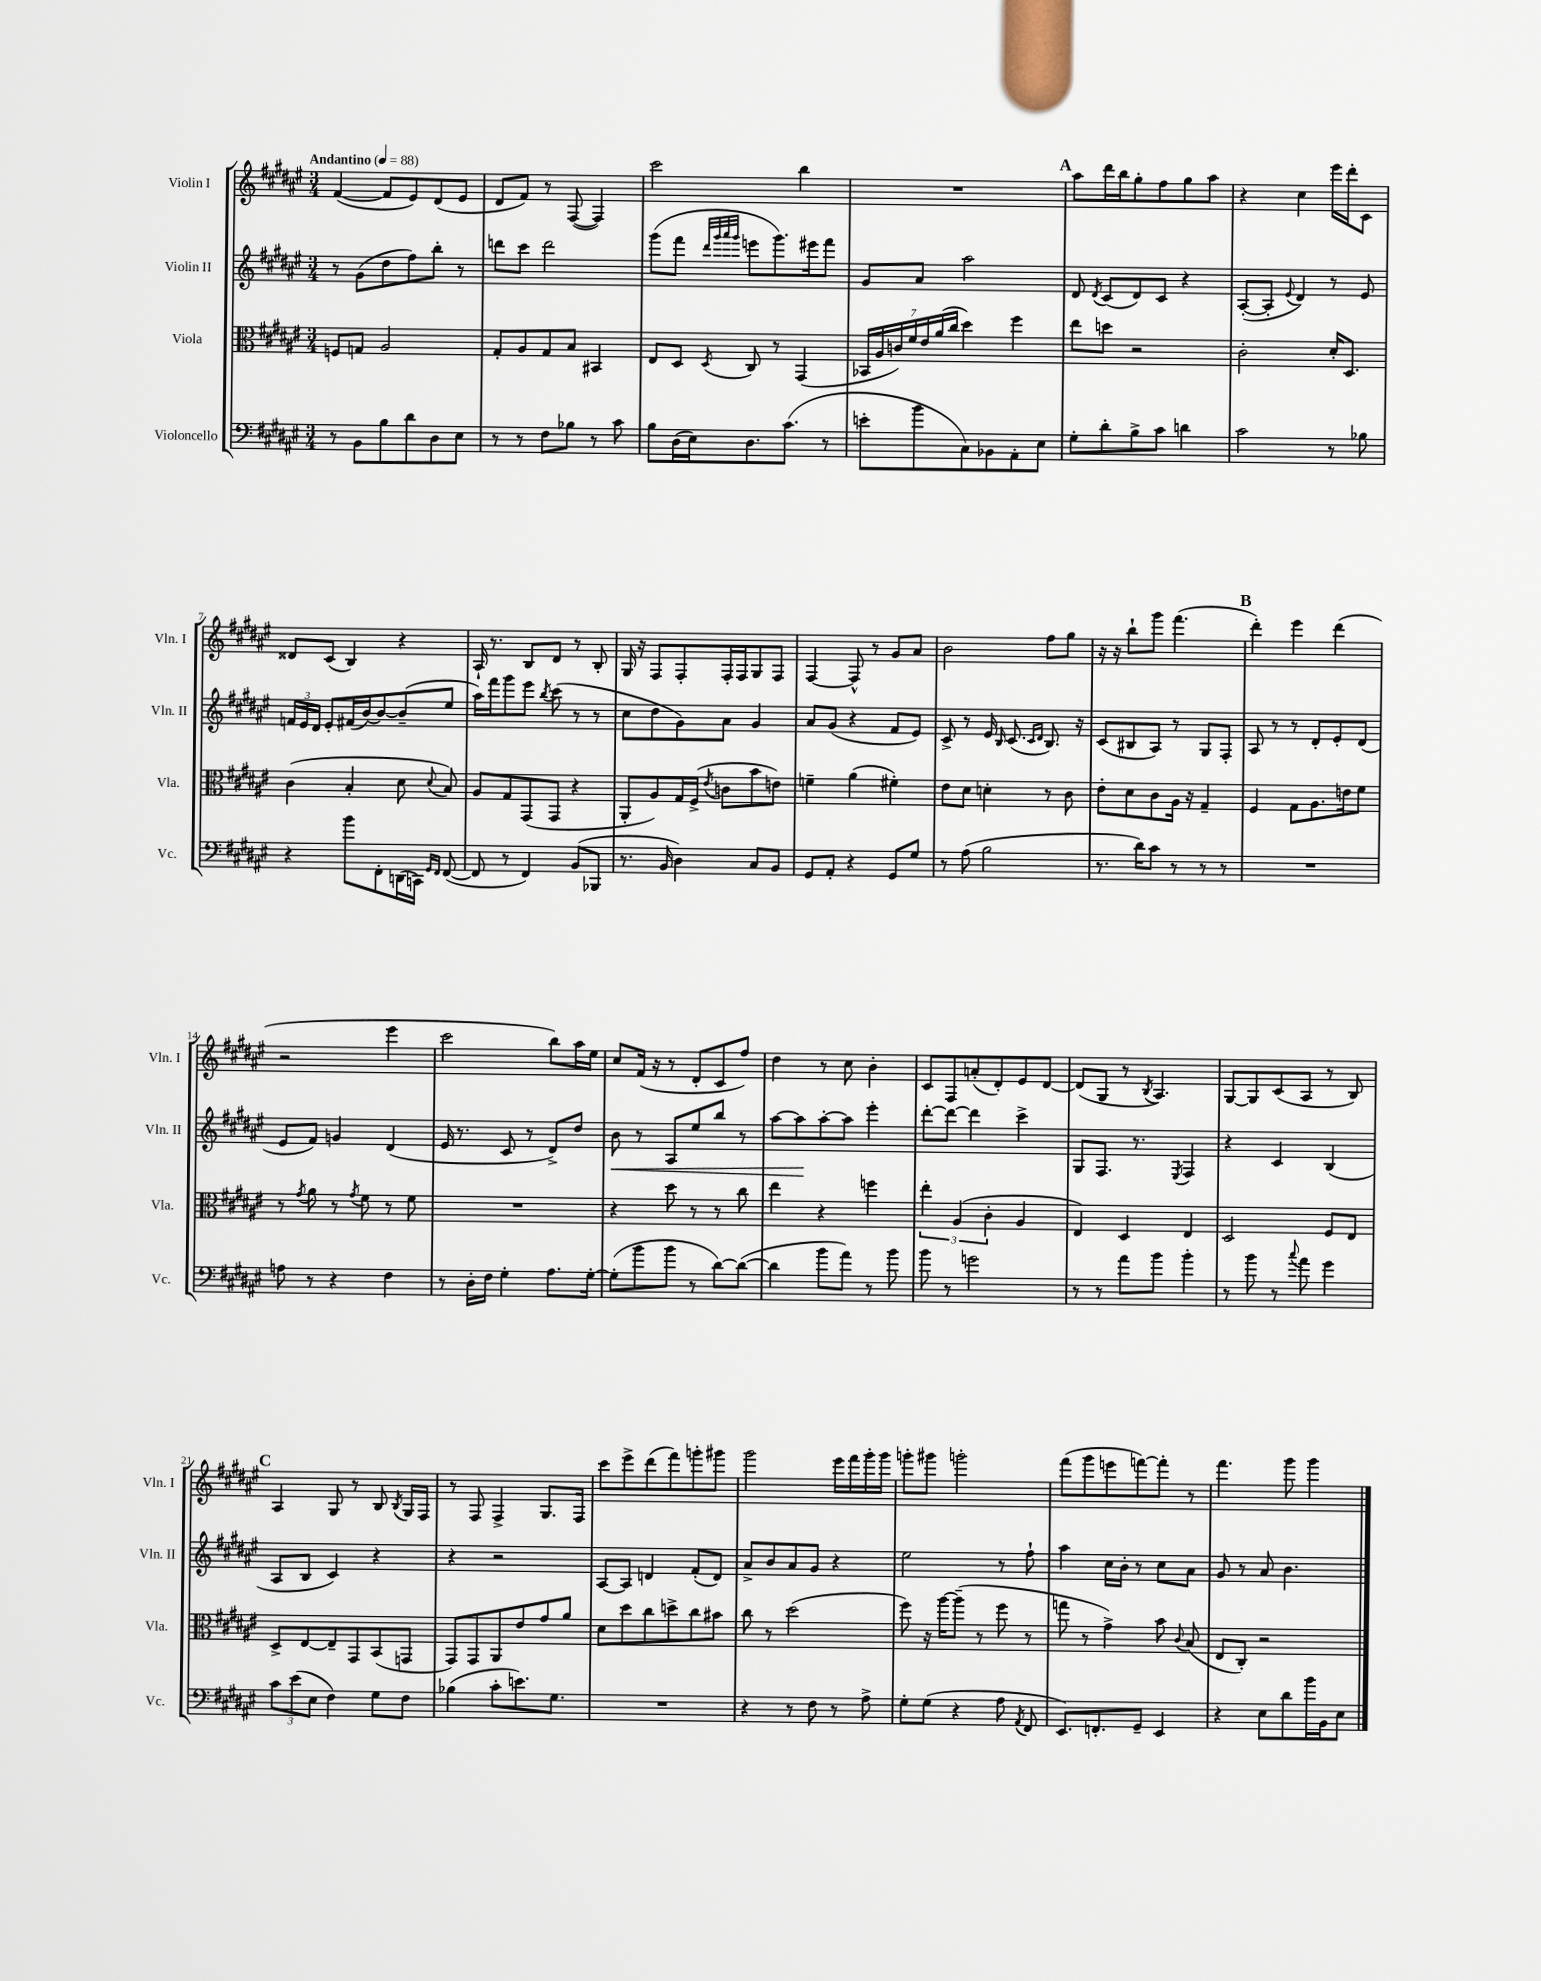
<<
\new StaffGroup <<
\new Staff = "s0" \with { instrumentName = "Violin I" shortInstrumentName = "Vln. I" } {
    \clef treble \key fis \major \numericTimeSignature \time 3/4 \tempo "Andantino" 4 = 88
    \autoBeamOff fis'4~( fis'8[ eis'8) dis'8( eis'8] |
    dis'8[ fis'8]) r8 fis8~( fis4) |
    cis'''2 b''4 |
    R2. |
    \mark \markup { \bold "A" } ais''8[ dis'''16 b''16 gis''8-. fis''8 gis''8 ais''8] |
    r4 cis''4 eis'''16[ dis'''16-. cis'8] |
    disis'8[ cis'8]( b4) r4 |
    ais16-! r8. b8[ dis'8] r8 b8-. |
    gis16 r16 fis8[ fis8-. fis16-. fis16 gis8 fis8] |
    fis4~ fis8-^ r8 gis'8[ ais'8] |
    b'2 fis''8[ gis''8] |
    r16 r16 b''8[-! gis'''8] fis'''4.( |
    \mark \markup { \bold "B" } dis'''4-.) eis'''4 dis'''4( |
    r2 eis'''4 |
    cis'''2 b''8[) ais''16 eis''16] |
    cis''8[ fis'16]( r16 r8 dis'8[-. cis'8 fis''8]) |
    dis''4 r8 cis''8 b'4-. |
    cis'8[ fis8 a'8-.( dis'8-.) eis'8 dis'8]~ |
    dis'8[( gis8] r8 \acciaccatura { b8 } ais4.) |
    gis8[~ gis8 cis'8( ais8] r8 b8) |
    \mark \markup { \bold "C" } ais4 gis8 r8 b8 \acciaccatura { b8 } gis16[ fis16] |
    r8 fis8 fis4-> gis8.[ fis16] |
    cis'''8[ eis'''8-> dis'''8( fis'''8) g'''8-. gis'''8] |
    gis'''2 eis'''16[ fis'''16 gis'''16-. gis'''16] |
    g'''8[-. gis'''8] g'''2-. |
    fis'''8[( gis'''8 e'''8 f'''8~) f'''8]-. r8 |
    fis'''4. gis'''8 gis'''4 \bar "|." |
}
\new Staff = "s1" \with { instrumentName = "Violin II" shortInstrumentName = "Vln. II" } {
    \clef treble \key fis \major \numericTimeSignature \time 3/4
    \autoBeamOff r8 gis'8[( dis''8 fis''8) b''8]-. r8 |
    d'''8[ cis'''8] d'''2 |
    gis'''8[( fis'''8] \grace { dis'''32[ gis'''32 ais'''32 gis'''32] } e'''8[ gis'''8.) eis'''16 fis'''8] |
    gis'8[ ais'8] ais''2 |
    \mark \markup { \bold "A" } dis'8 \acciaccatura { dis'8 } cis'8[( dis'8) cis'8] r4 |
    ais8[~-.( ais8]-. \appoggiatura { eis'8 } dis'4) r8 eis'8 |
    \tuplet 3/2 { f'16[ eis'16 dis'16] } eis'8[-. fis'16( b'16~) b'8~ b'8--( eis''8] |
    ais''16[) fis'''16 gis'''8 eis'''8] \acciaccatura { b''8 } cis'''8( r8 r8 |
    cis''8[ dis''8 gis'8) ais'8] gis'4 |
    ais'8[ gis'8]( r4 fis'8[ eis'8]) |
    cis'8-> r8 eis'16 \grace { b16 } cis'8.( \grace { cis'16[ dis'16] } b8.) r16 |
    cis'8[( bis8 ais8]) r8 gis8[ fis8]-. |
    \mark \markup { \bold "B" } ais8 r8 r8 dis'8[-. eis'8-. dis'8]( |
    eis'8[ fis'8]) g'4 dis'4( |
    eis'16 r8. cis'8 r8 dis'8[->) dis''8] |
    b'8\< r8 ais8[ eis''8 b''8] r8 |
    ais''8[~ ais''8\! ais''8~-. ais''8] eis'''4-. |
    dis'''8[~-. dis'''8]~ dis'''4 cis'''4-> |
    gis8[ fis8.] r8. \acciaccatura { eis8 } fis4 |
    r4 cis'4 b4( |
    \mark \markup { \bold "C" } ais8[ b8] cis'4) r4 |
    r4 r2 |
    ais8[~ ais8] d'4 fis'8[-.( d'8]) |
    ais'8[-> b'8 ais'8 gis'8] r4 |
    eis''2 r8 fis''8-! |
    ais''4 cis''16[ b'16]-. r8 cis''8[ ais'8] |
    gis'8 r8 ais'8 b'4. \bar "|." |
}
\new Staff = "s2" \with { instrumentName = "Viola" shortInstrumentName = "Vla." } {
    \clef alto \key fis \major \numericTimeSignature \time 3/4
    \autoBeamOff f8[ g8] ais2 |
    gis8[-. ais8 gis8 b8] bis,4 |
    eis8[ dis8] \acciaccatura { dis8 } cis8 r8 gis,4( |
    \tuplet 7/4 { bes,16[ ais16 c'16) fis'16 eis'16 ais'16( cis''16] } dis''4) fis''4 |
    \mark \markup { \bold "A" } eis''8[ d''8] r2 |
    cis'2-. dis'16[-. dis8.] |
    cis'4( b4-. dis'8 \appoggiatura { dis'8 } b8) |
    ais8[ gis8 gis,8( gis,8] r4 |
    ais,8[-. ais8) gis16 fis16]->( \acciaccatura { eis'8 } c'8[ b'8 e'8]) |
    f'4-- ais'4( fis'4-.) |
    eis'8[ dis'8] d'4-. r8 cis'8 |
    eis'8[-. dis'8 cis'8 ais16] r16 gis4-- |
    \mark \markup { \bold "B" } fis4 gis8[ ais8. e'16 fis'8] |
    r8 \acciaccatura { gis'8 } ais'8 r8 \acciaccatura { gis'8 } fis'8 r8 fis'8 |
    R2. |
    r4 dis''8 r8 r8 cis''8 |
    eis''4 r4 f''4 |
    \tuplet 3/2 { eis''4-. ais4( cis'4-. } ais4 |
    eis4) dis4 eis4 |
    dis2 fis8[ eis8] |
    \mark \markup { \bold "C" } dis8[-> eis8~ eis8-- gis,8 b,8( g,8] |
    gis,8[) gis,8 ais,8 eis'8 gis'8 ais'8] |
    dis'8[ dis''8 cis''8 d''8-> cis''8 bis'8] |
    cis''8 r8 dis''2( |
    fis''8) r16 ais''16[~ ais''8]--( r8 fis''8 r8 |
    g''8 r8 gis'4->) b'8 \appoggiatura { cis'8 } b8( |
    eis8[ cis8]-.) r2 \bar "|." |
}
\new Staff = "s3" \with { instrumentName = "Violoncello" shortInstrumentName = "Vc." } {
    \clef bass \key fis \major \numericTimeSignature \time 3/4
    \autoBeamOff r8 b,8[ b8 dis'8 dis8 eis8] |
    r8 r8 fis8[ bes8] r8 cis'8 |
    b8[ dis16( eis16) dis8. cis'8.]( r8 |
    e'8[-. b'8 cis8) bes,8 ais,8-. eis8] |
    \mark \markup { \bold "A" } gis8[-. dis'8-. b8-> cis'8] d'4 |
    cis'2 r8 bes8 |
    r4 b'8[ fis,8-. d,16( c,16]) \grace { gis,16[ fis,16] } fis,8~( |
    fis,8 r8 fis,4) b,8[( bes,,8] |
    r8. b,16 dis4) cis8[ b,8] |
    gis,8[ ais,8]-. r4 gis,8[ gis8] |
    r8 ais8( b2 |
    r8. dis'16[) cis'8] r8 r8 r8 |
    \mark \markup { \bold "B" } R2. |
    a8 r8 r4 fis4 |
    r8 dis16[-. fis16] gis4-. ais8.[ gis16]~-. |
    gis8[-.( b'8 b'8] r8 dis'8[~) dis'8]~( |
    dis'4 b'8[ ais'8]) r8 b'8 |
    b'8 r8 g'2 |
    r8 r8 ais'8[ b'8] b'4-. |
    r8 b'8 r8 \appoggiatura { cis''8 } ais'8 gis'4 |
    \mark \markup { \bold "C" } \tuplet 3/2 { cis'8[ eis'8( eis8] } fis4) gis8[ fis8] |
    bes4( cis'8[-. e'8.) gis8.] |
    R2. |
    r4 r8 fis8 r8 ais8-> |
    gis8[-. gis8]( r4 ais8 \acciaccatura { ais,8 } fis,8 |
    eis,8.[) f,8.-. gis,8]-- eis,4 |
    r4 eis8[ dis'8 b'16 b,16 eis8] \bar "|." |
}
>>
>>
